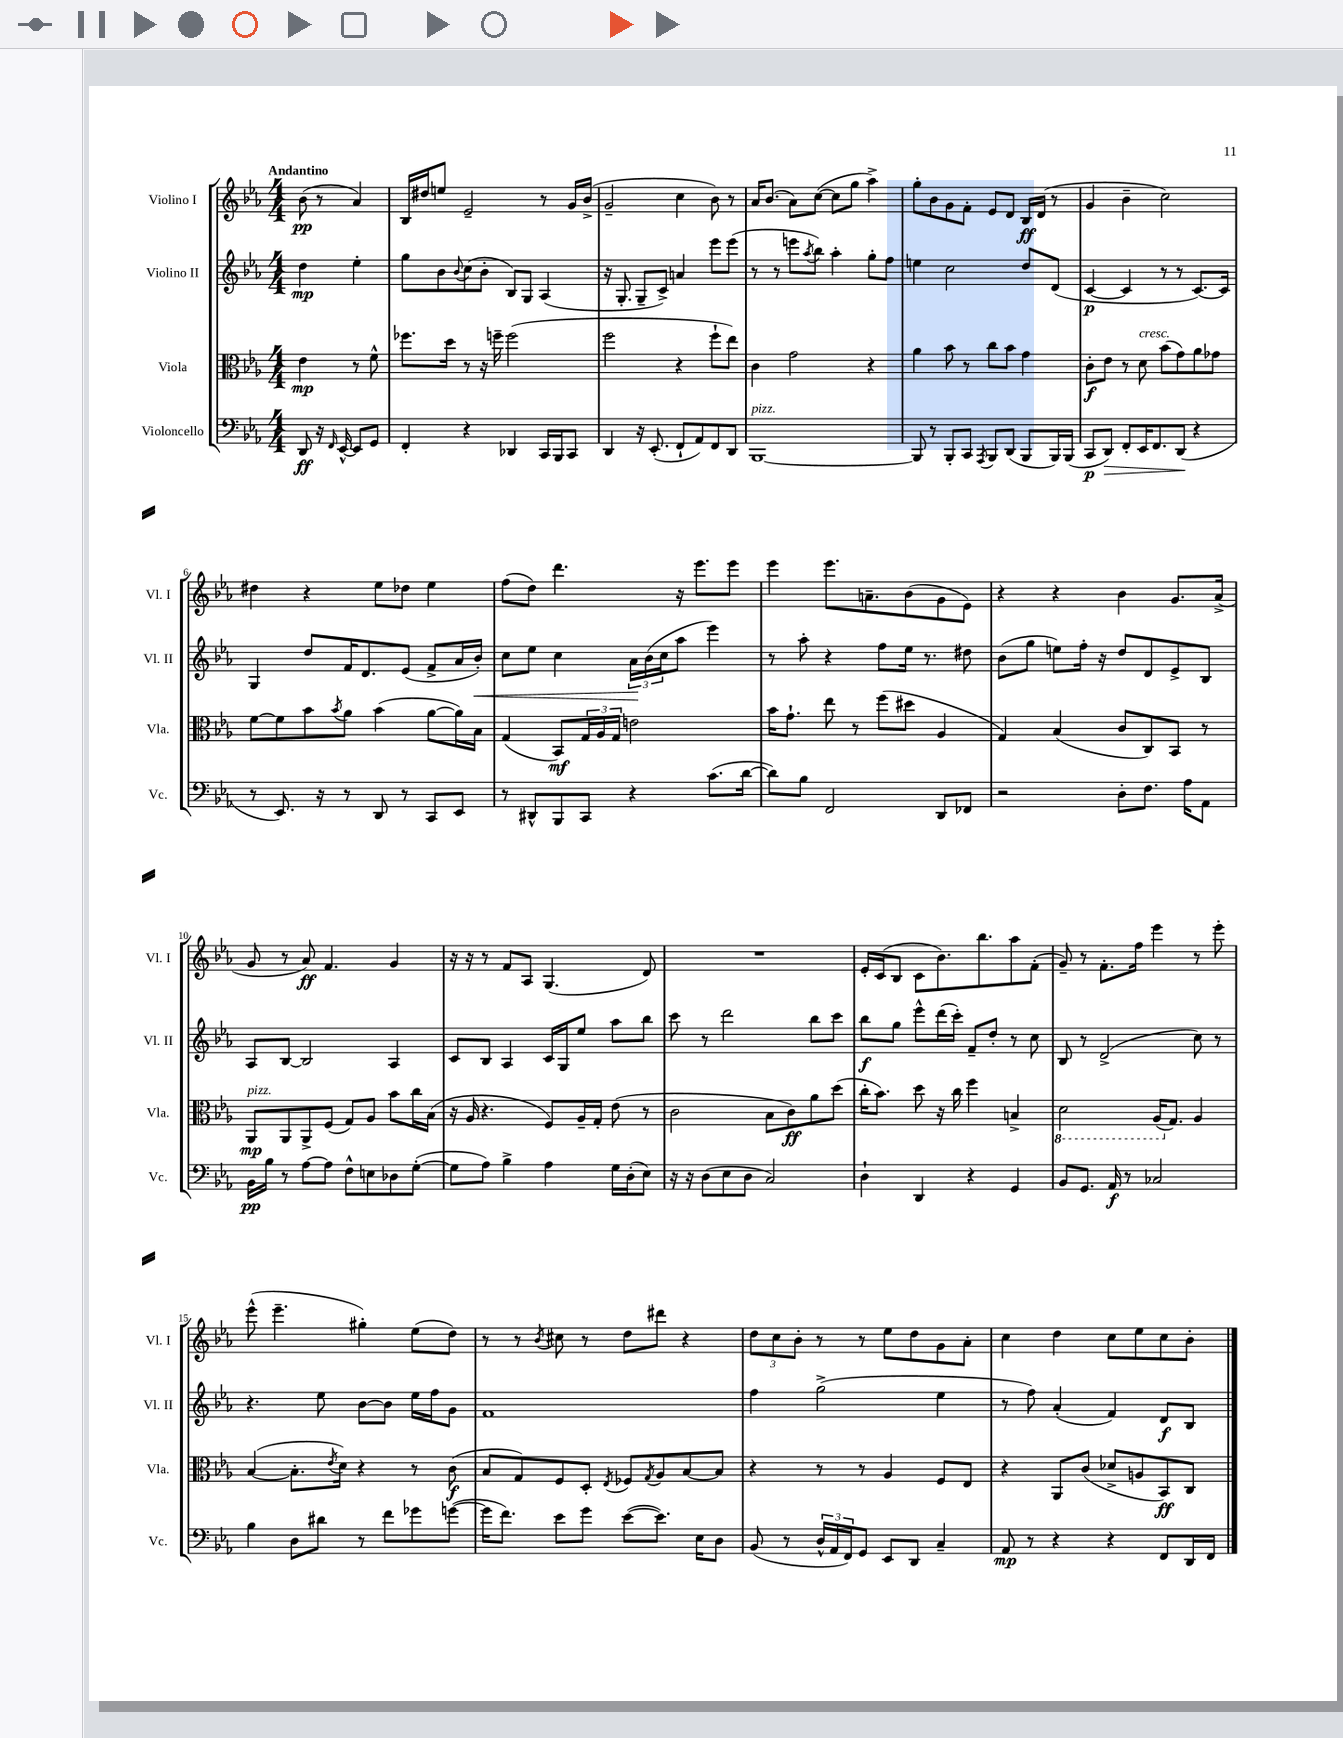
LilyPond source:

<<
\new StaffGroup <<
\new Staff = "s0" \with { instrumentName = "Violino I" shortInstrumentName = "Vl. I" } {
    \clef treble \key ees \major \numericTimeSignature \time 4/4 \partial 2 \tempo "Andantino"
    bes'8\pp( r8 aes'4) |
    bes16 dis''16 e''8 ees'2-- r8 g'16 bes'16->( |
    g'2-- c''4 bes'8) r8 |
    aes'16 bes'8.( aes'8) c''8~( c''8 g''8 aes''4->) |
    g''8-. bes'8 g'8 f'8-. ees'8 d'8 bes16\ff d'16( r8 |
    g'4 bes'4-- c''2) |
    dis''4 r4 ees''8 des''8 ees''4 |
    f''8( d''8) d'''4. r16 ees'''8. ees'''8 |
    ees'''4 ees'''8. a'8.-- bes'8( g'8 ees'8) |
    r4 r4 bes'4 g'8. aes'16->( |
    g'8 r8 aes'8\ff) f'4. g'4 |
    r16 r16 r8 f'8 aes8 g4.( d'8) |
    R1 |
    ees'16-. c'16( bes8 c'8 bes'8.) bes''8. aes''8 f'8-.( |
    g'8--) r8 f'8.-. f''16 ees'''4 r8 ees'''8-. |
    ees'''8-^( ees'''4.-- gis''4-.) ees''8( d''8) |
    r8 r8 \acciaccatura { bes'8 } cis''8 r8 d''8 dis'''8 r4 |
    \tuplet 3/2 { d''8 c''8 bes'8-. } r8 r8 ees''8 d''8 g'8 aes'8-. |
    c''4 d''4 c''8 ees''8 c''8 bes'8-. \bar "|." |
}
\new Staff = "s1" \with { instrumentName = "Violino II" shortInstrumentName = "Vl. II" } {
    \clef treble \key ees \major \numericTimeSignature \time 4/4 \partial 2
    d''4\mp ees''4-. |
    g''8 bes'8 \appoggiatura { bes'8 } c''8( bes'8-. bes8) g8 aes4( |
    r16 g8.-. g8-- c'8->) a'4 ees'''8 ees'''8( |
    r8 r8 e'''8 \acciaccatura { aes''8 } bes''8) aes''4-. g''8-. f''8 |
    e''4 c''2 d''8 d'8( |
    c'4~\p c'4 r8 r8 c'8.~) c'16 |
    g4 d''8 f'16 d'8. ees'8( f'8-> aes'16 bes'16-.\<) |
    c''8 ees''8 c''4 \tuplet 3/2 { aes'16\! bes'16( c''16 } aes''8 ees'''4) |
    r8 aes''8-. r4 f''8 ees''16 r8. dis''8 |
    bes'8( g''8 e''8) f''16-. r16 d''8 d'8 ees'8-> bes8 |
    aes8 bes8~ bes2 aes4 |
    c'8 bes8 aes4 c'16 g16 ees''8 aes''8 bes''8 |
    c'''8 r8 d'''2 bes''8 c'''8 |
    bes''8\f g''8 ees'''8-^ d'''16( c'''16-.) f'8-- d''8-. r8 c''8 |
    bes8 r8 d'2->( c''8) r8 |
    r4. ees''8 bes'8~ bes'8 ees''16 f''16 g'8 |
    f'1 |
    f''4 g''2->( ees''4 |
    r8 f''8) aes'4-.( f'4) d'8\f bes8 \bar "|." |
}
\new Staff = "s2" \with { instrumentName = "Viola" shortInstrumentName = "Vla." } {
    \clef alto \key ees \major \numericTimeSignature \time 4/4 \partial 2
    ees'4\mp r8 f'8-^ |
    fes''8. d''16 r8 r16 f''16-- f''2( |
    f''2 r4 f''8-! ees''8) |
    c'4 g'2 r4 |
    aes'4 bes'8 r8 c''8 bes'8 g'4 |
    c'8-.\f ees'8 r8 d'8^\markup { \italic "cresc." } bes'8( g'8) aes'8 ges'8 |
    f'8~ f'8 bes'8 \acciaccatura { bes'8 } aes'8 bes'4( aes'8~ aes'16) bes16 |
    g4( bes,8\mf) \tuplet 3/2 { g16 aes16 g16 } e'2 |
    bes'16 g'8.-! ees''8 r8 f''8( dis''8 aes4 |
    g4) bes4( c'8 c8) bes,8 r8 |
    aes,8\mp^\markup { \italic "pizz." } aes,8 aes,8-> f8( g8) aes8 bes'8 c''16 bes16( |
    r16 aes16 r4. f8) aes16-- g16-. ees'8( r8 |
    c'2 bes8 c'8\ff) aes'8 d''8( |
    c''16-. bes'8.) d''8 r16 c''16 f''4 b4-> |
    \ottava #-1 d2 aes,16( \ottava #0 g8.) aes4 |
    bes4~( bes8.-. \acciaccatura { ees'8 } d'16) r4 r8 c'8\f( |
    bes8 g8) f8 d8-. \acciaccatura { ees8 } fes8 \acciaccatura { g8 } aes8 bes8~ bes8 |
    r4 r8 r8 aes4 f8 ees8 |
    r4 aes,8 c'8( des'8-> a8 bes,8\ff) c8 \bar "|." |
}
\new Staff = "s3" \with { instrumentName = "Violoncello" shortInstrumentName = "Vc." } {
    \clef bass \key ees \major \numericTimeSignature \time 4/4 \partial 2
    d,8\ff r16 \grace { f,16 } ees,16~-^ ees,8 g,8 |
    f,4-. r4 des,4 c,16 bes,,16 c,8 |
    d,4 r16 ees,8.-.( f,8-! aes,8) f,8 d,8 |
    bes,,1~^\markup { \italic "pizz." } |
    bes,,8 r8 bes,,8-. c,8 \acciaccatura { aes,,8 } bes,,8 d,8( bes,,8 bes,,16) bes,,16( |
    c,8\p d,8\>) f,8-. ees,16 f,8. d,8\!( r4 |
    r8 ees,8.) r16 r8 d,8 r8 c,8 ees,8 |
    r8 dis,8-^ bes,,8 c,8 r4 c'8.( d'16~ |
    d'8) bes8 f,2 d,8 fes,8 |
    r2 d8-. f8. aes16 aes,8 |
    bes,16\pp bes16 r8 aes8~ aes8 f8-^ e8 des8 g8~-.( |
    g8 aes8) bes4-> aes4 g16 d16-.( ees8) |
    r16 r16 d8( ees8 d8 c2) |
    d4-! d,4 r4 g,4 |
    bes,8 g,8. aes,16\f r8 ces2 |
    bes4 d8 dis'8 r8 f'8 ges'8 g'8~( |
    g'16 f'8.) ees'8 g'8 ees'8~( ees'8.) ees16 d8 |
    bes,8( r8 \tuplet 3/2 { d16-^ aes,16 f,16) } g,8 ees,8 d,8 c4-- |
    aes,8\mp r8 r4 r4 f,8 d,16 f,16 \bar "|." |
}
>>
>>
